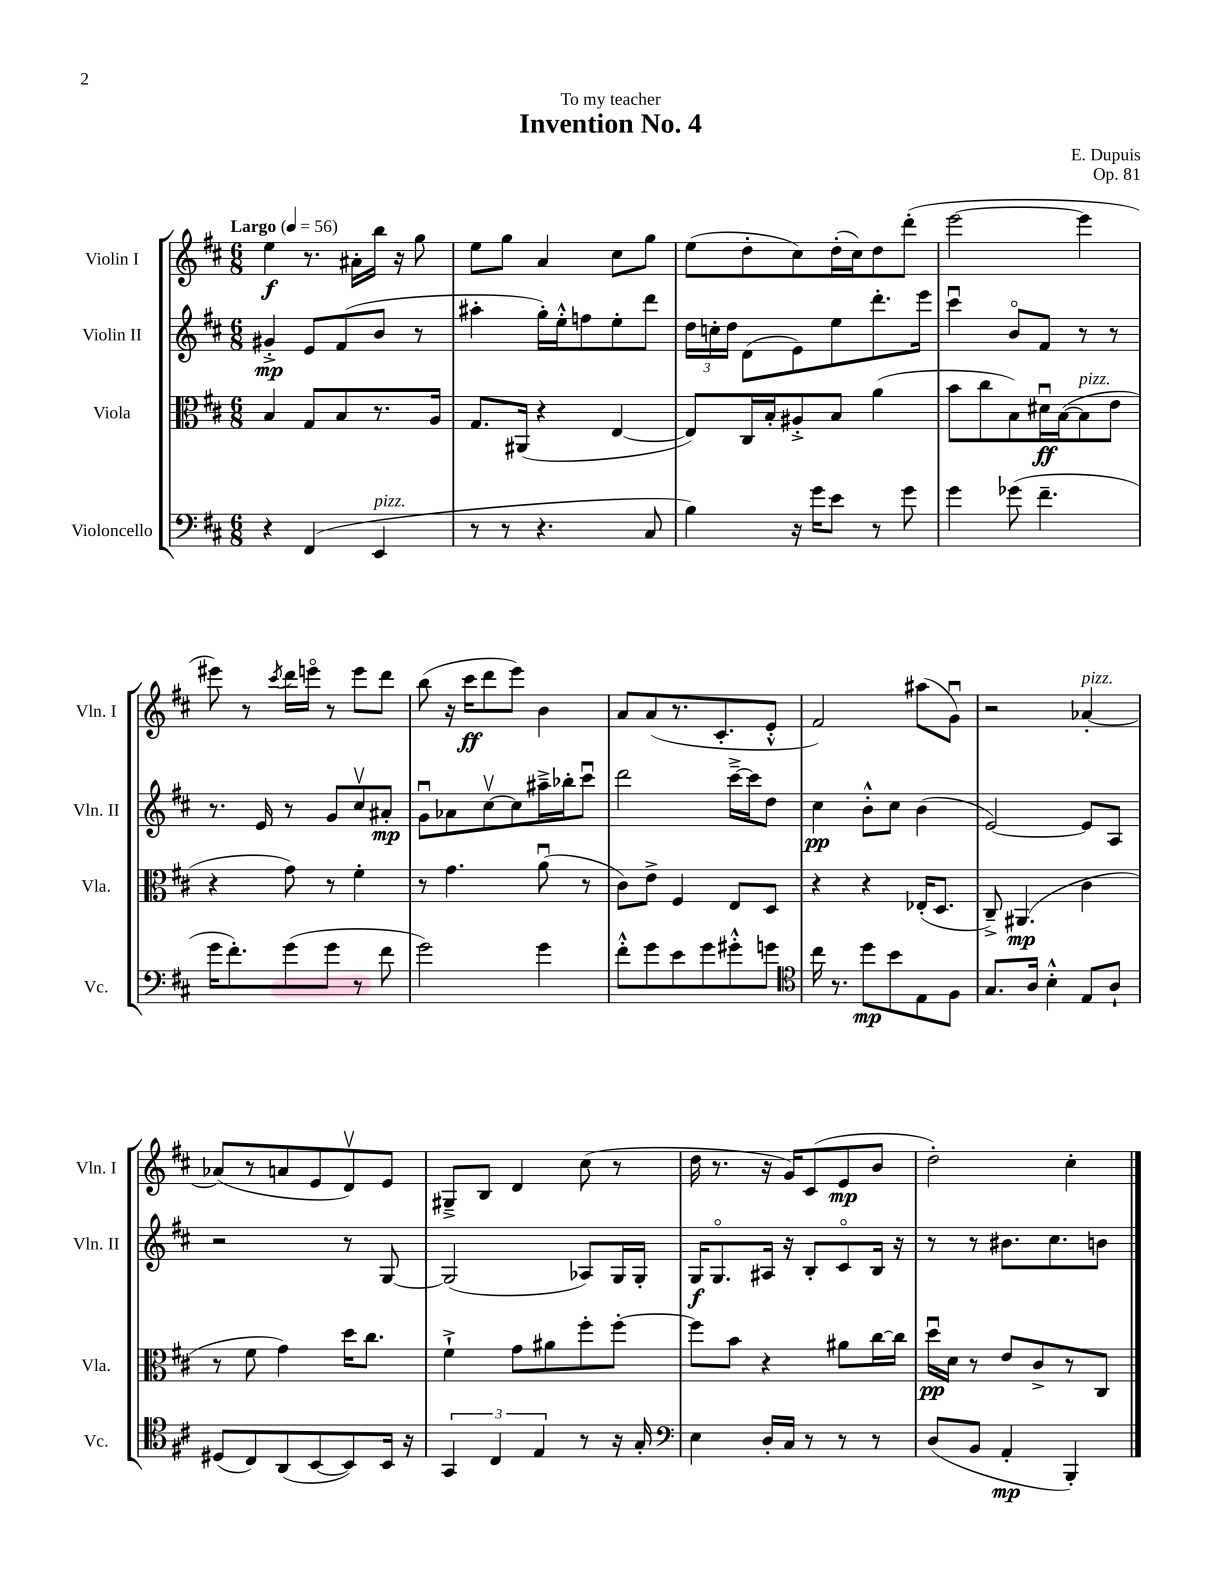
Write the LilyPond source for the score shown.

\header { title = "Invention No. 4" composer = "E. Dupuis" dedication = "To my teacher" opus = "Op. 81" }
<<
\new StaffGroup <<
\new Staff = "s0" \with { instrumentName = "Violin I" shortInstrumentName = "Vln. I" } {
    \clef treble \key d \major \numericTimeSignature \time 6/8 \tempo "Largo" 4 = 56
    \autoBeamOff e''4\f r8. ais'16[-. b''16] r16 g''8 |
    e''8[ g''8] a'4 cis''8[ g''8] |
    e''8[( d''8-. cis''8) d''16-.( cis''16) d''8 d'''8]-.( |
    e'''2~ e'''4 |
    eis'''8) r8 \acciaccatura { cis'''8 } d'''16[ e'''16]\flageolet r8 e'''8[ d'''8] |
    b''8( r16 cis'''16[\ff d'''8 e'''8]) b'4 |
    a'8[ a'8( r8. cis'8.-. e'8]-.-^ |
    fis'2) ais''8[( g'8]\downbow) |
    r2 aes'4~-.^\markup { \italic "pizz." } |
    aes'8[( r8 a'8 e'8 d'8\upbow) e'8] |
    gis8[---> b8] d'4 cis''8( r8 |
    d''16 r8. r16 g'16[) cis'8( e'8\mp b'8] |
    d''2-.) cis''4-. \bar "|." |
}
\new Staff = "s1" \with { instrumentName = "Violin II" shortInstrumentName = "Vln. II" } {
    \clef treble \key d \major \numericTimeSignature \time 6/8
    \autoBeamOff gis'4-.->\mp e'8[ fis'8( b'8] r8 |
    ais''4-. g''16[-.) e''16-.-^ f''8 e''8-. d'''8] |
    \tuplet 3/2 { d''16[ c''16-. d''16] } d'8[( e'8) e''8 d'''8.-. e'''16] |
    cis'''4\downbow b'8[\flageolet fis'8] r8 r8 |
    r8. e'16 r8 g'8[ cis''8\upbow ais'8]-.\mp |
    g'8[\downbow aes'8 cis''8~\upbow cis''8 ais''16---> bes''16-. cis'''8]\downbow |
    d'''2 cis'''16[~---> cis'''16 d''8] |
    cis''4\pp b'8[-.-^ cis''8] b'4( |
    e'2~) e'8[ a8] |
    r2 r8 g8~ |
    g2( aes8[) g16 g16]-. |
    g16[\f g8.\flageolet ais16] r16 b8[-. cis'8\flageolet b16] r16 |
    r8 r8 bis'8.[ cis''8. b'8] \bar "|." |
}
\new Staff = "s2" \with { instrumentName = "Viola" shortInstrumentName = "Vla." } {
    \clef alto \key d \major \numericTimeSignature \time 6/8
    \autoBeamOff b4 g8[ b8 r8. a16] |
    g8.[ ais,16]( r4 e4~ |
    e8[) cis16 b16-. ais8-.-> b8] a'4( |
    b'8[ cis''8 b8) dis'16\downbow\ff b16~( b8^\markup { \italic "pizz." } e'8] |
    r4 g'8) r8 fis'4-. |
    r8 g'4. a'8\downbow( r8 |
    cis'8[) e'8]-> fis4 e8[ d8] |
    r4 r4 ees16[-.( d8.] |
    cis8--->) ais,4.\mp( cis'4 |
    r8 fis'8 g'4) d''16[ cis''8.] |
    fis'4-!-> g'8[ ais'8 fis''8-. fis''8]~-. |
    fis''8[ b'8] r4 ais'8[ cis''16~ cis''16] |
    d''16[\downbow\pp d'16] r8 e'8[ cis'8-> r8 cis8] \bar "|." |
}
\new Staff = "s3" \with { instrumentName = "Violoncello" shortInstrumentName = "Vc." } {
    \clef bass \key d \major \numericTimeSignature \time 6/8
    \autoBeamOff r4 fis,4( e,4^\markup { \italic "pizz." } |
    r8 r8 r4. cis8 |
    b4) r16 g'16[ e'8] r8 g'8 |
    g'4 ges'8( fis'4.-- |
    g'16[ fis'8.-.) g'8( g'8] r8 fis'8 |
    g'2) g'4 |
    fis'8[-.-^ g'8 e'8 g'8 gis'8-.-^ g'8] |
    \clef tenor cis''16 r8. d''8[\mp b'8 e8 fis8] |
    g8.[ a16] b4-.-^ e8[ a8]-! |
    dis8[( cis8) a,8( b,8~ b,8) b,16] r16 |
    \tuplet 3/2 { g,4 cis4 e4 } r8 r16 g16-. |
    \clef bass e4 d16[-. cis16] r8 r8 r8 |
    d8[( b,8] a,4-.\mp b,,4-.) \bar "|." |
}
>>
>>
\layout { \context { \Score \remove "Bar_number_engraver" } }
